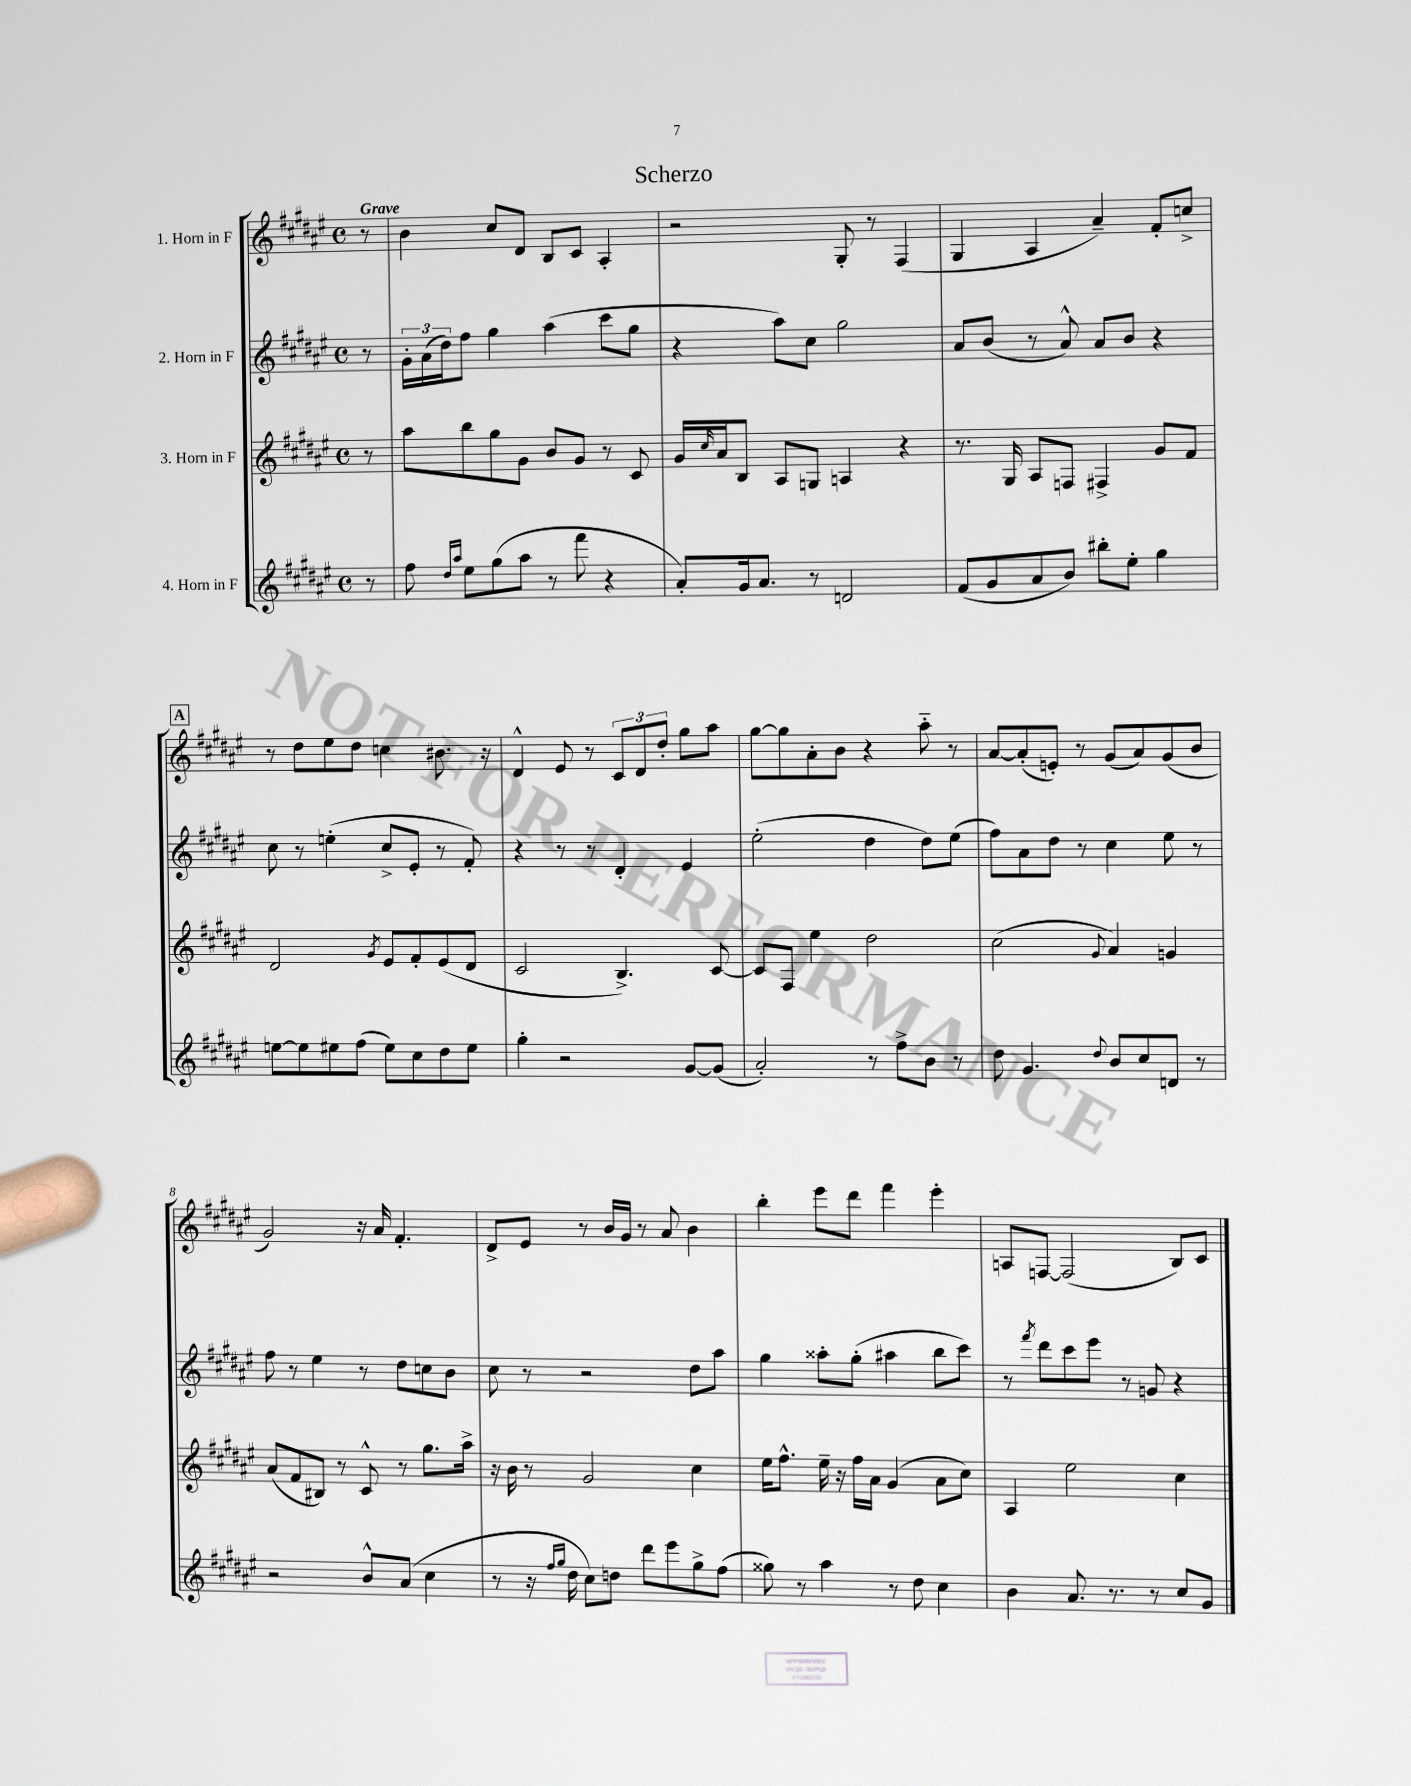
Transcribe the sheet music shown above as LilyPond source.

\header { title = "Scherzo" }
<<
\new StaffGroup <<
\new Staff = "s0" \with { instrumentName = "1. Horn in F" } {
    \clef treble \key fis \major \defaultTimeSignature \time 4/4 \partial 8 \tempo "Grave"
    r8 |
    b'4 cis''8 dis'8 b8 cis'8 ais4-. |
    r2 gis8-. r8 fis4( |
    gis4 ais4 ais'4--) fis'8-. c''8-> |
    \mark \markup { \box "A" } r8 dis''8 eis''8 dis''8 c''4 bis'8. r16 |
    dis'4-^ eis'8 r8 \tuplet 3/2 { cis'8 dis'8 dis''8-. } gis''8 ais''8 |
    gis''8~ gis''8 ais'8-. b'8 r4 ais''8-_ r8 |
    ais'8~ ais'8-.( e'8-.) r8 gis'8( ais'8) gis'8( b'8 |
    gis'2) r16 ais'16 fis'4.-. |
    dis'8-> eis'8 r8 b'16 gis'16 r8 ais'8 b'4 |
    b''4-. eis'''8 dis'''8 fis'''4 eis'''4-. |
    a8 f8~ f2( b8) cis'8 \bar "|." |
}
\new Staff = "s1" \with { instrumentName = "2. Horn in F" } {
    \clef treble \key fis \major \defaultTimeSignature \time 4/4 \partial 8
    r8 |
    \tuplet 3/2 { gis'16-. ais'16( dis''16) } fis''8 gis''4 ais''4( cis'''8 gis''8 |
    r4 ais''8) cis''8 gis''2 |
    ais'8 b'8( r8 ais'8-^) ais'8 b'8 r4 |
    \mark \markup { \box "A" } cis''8 r8 e''4-.( cis''8-> eis'8-. r8 fis'8-.) |
    r4 r8 r8 dis'4-. eis'4 |
    eis''2-.( dis''4 dis''8) eis''8( |
    fis''8) ais'8 dis''8 r8 cis''4 eis''8 r8 |
    fis''8 r8 eis''4 r8 dis''8 c''8 b'8 |
    cis''8 r8 r2 dis''8 ais''8 |
    gis''4 aisis''8-. gis''8-.( ais''4 b''8 cis'''8) |
    r8 \acciaccatura { fis'''8 } dis'''8 cis'''8 eis'''8 r8 g'8 r4 \bar "|." |
}
\new Staff = "s2" \with { instrumentName = "3. Horn in F" } {
    \clef treble \key fis \major \defaultTimeSignature \time 4/4 \partial 8
    r8 |
    ais''8 b''8 gis''8 gis'8 b'8 gis'8 r8 cis'8 |
    gis'16 \grace { cis''16 } ais'16 b8 ais8 g8 a4 r4 |
    r8. gis16 ais8 f8 fis4-> gis'8 fis'8 |
    \mark \markup { \box "A" } dis'2 \acciaccatura { gis'8 } eis'8 fis'8-. eis'8( dis'8 |
    cis'2 b4.->) cis'8~ |
    cis'8 fis8 eis''4 dis''2 |
    cis''2( \appoggiatura { gis'8 } ais'4) g'4 |
    ais'8( fis'8 bis8) r8 cis'8-^ r8 gis''8. ais''16-> |
    r16 b'16 r8 gis'2 cis''4 |
    eis''16 fis''8.-^ eis''16-- r16 fis''16 ais'16 gis'4( ais'8 cis''8) |
    ais4 eis''2 cis''4 \bar "|." |
}
\new Staff = "s3" \with { instrumentName = "4. Horn in F" } {
    \clef treble \key fis \major \defaultTimeSignature \time 4/4 \partial 8
    r8 |
    fis''8 \grace { dis''16 ais''16 } eis''8 gis''8( ais''8 r8 fis'''8 r4 |
    ais'8-.) gis'16 ais'8. r8 d'2 |
    fis'8( gis'8 ais'8 b'8) bis''8-. eis''8-. gis''4 |
    \mark \markup { \box "A" } e''8~ e''8 eis''8 fis''8( eis''8) cis''8 dis''8 eis''8 |
    gis''4-. r2 gis'8~ gis'8( |
    ais'2-.) r8 fis''8-> b'8 r8 |
    dis''8 gis'4. \appoggiatura { dis''8 } b'8 cis''8 d'8 r8 |
    r2 b'8-^ ais'8( cis''4 |
    r8 r16 \grace { fis''16 gis''16 } dis''16 cis''8) d''8 dis'''8 eis'''8 gis''8-> fis''8( |
    gisis''8) r8 ais''4 r8 dis''8 cis''4 |
    b'4 ais'8. r8. r8 cis''8 gis'8 \bar "|." |
}
>>
>>
